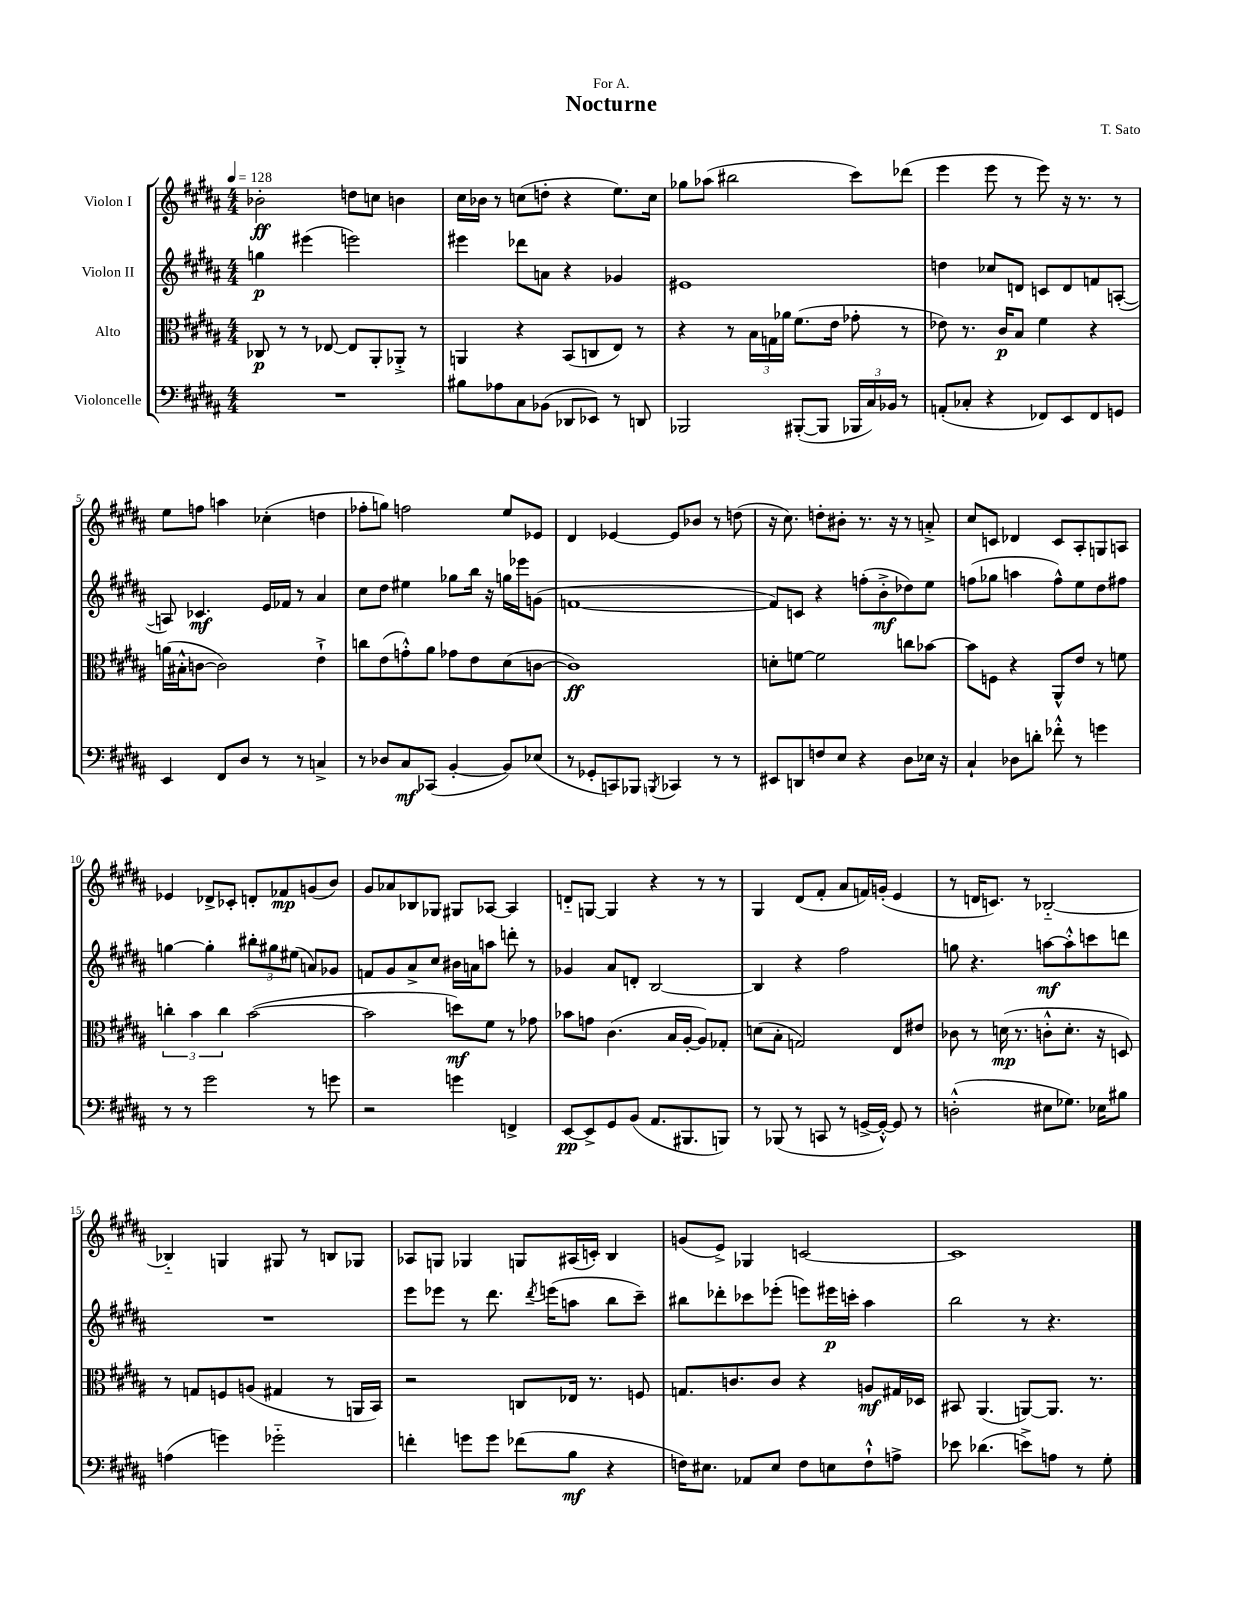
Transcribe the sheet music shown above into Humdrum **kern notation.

**kern	**kern	**kern	**kern
*staff4	*staff3	*staff2	*staff1
*clefF4	*clefC3	*clefG2	*clefG2
*k[f#c#g#d#a#]	*k[f#c#g#d#a#]	*k[f#c#g#d#a#]	*k[f#c#g#d#a#]
*M4/4	*M4/4	*M4/4	*M4/4
*MM128	*MM128	*MM128	*MM128
1r	8C-/	4gg\	2b-'\
.	8r	.	.
.	8r	(4eee#\	.
.	[8E-/	.	.
.	8E-/]L	2eee\)	8dd\L
.	8AA#'/	.	8cc\J
.	8AA-'^/J	.	4b\
.	8r	.	.
=	=	=	=
8B#\L	4AA/	4eee#\	16cc#\LL
.	.	.	16b-\JJ
8A-\	.	.	8r
8C#\	4r	8ddd-\L	(8cc\L
(8BB-\J	.	8a\J	8dd'\J
8DD-/L	(8BB/L	4r	4r
8EE-/J)	8C/	.	.
8r	8E/J)	4g-/	8.ee\L)
8DD/	8r	.	.
.	.	.	16cc\Jk
=	=	=	=
2BBB-/	4r	1e#	8gg-\L
.	.	.	(8aa-\J
.	8r	.	2bb#\
.	24B\LL	.	.
.	24G\	.	.
.	24a-\JJ	.	.
([8BBB#'/L	(8.f#\L	.	.
8BBB#/]J	.	.	.
.	16e\Jk	.	.
24BBB-/LL	8g-'\	.	8ccc#\L)
24C#/)	.	.	.
24BB-/JJ	.	.	.
8r	8r	.	(8ddd-\J
=	=	=	=
(8AA'/L	8e-\)	4dd\	4eee\
8C-'/J	8.r	.	.
4r	.	8cc-/L	8eee\
.	16c#/LK	.	.
.	8B/J	8d/J	8r
8FF-/L)	4f#\	8c/L	8eee\)
8EE/	.	8d/	16r
.	.	.	8.r
8FF-/	4r	8f/	.
8GG/J	.	([8A'/J	8r
=	=	=	=
4EE/	(16a\LL	8A/])	8ee\L
.	16B#'^^\J	.	.
.	[8c\J	4.c-/	8ff\J
8FF#/L	2c\])	.	4aa\
8D#/J	.	.	.
8r	.	16e/LL	(4cc-'\
.	.	16f-/JJ	.
8r	.	8r	.
4C^/	4e`^\	4a#/	4dd\
=	=	=	=
8r	8cc\L	8cc#\L	8ff-'\L
8D-/L	(8e\	8dd#\J	8gg\J)
8C#/	8g'^^\)	4ee#\	2ff\
(8CC-/J	8a#\J	.	.
[4BB'/	8g-\L	8gg-\L	.
.	8e\	16bb\Jk	.
.	.	16r	.
8BB/]L)	(8d#\	16gg\LL	8ee/L
.	.	16eee-\J	.
(8E-/J	[8c\J	(8g\J	8e-/J
=	=	=	=
8r	1c])	[1f	4d#/
8GG-'/L	.	.	.
8CC/)	.	.	[4e-/
8BBB-/J	.	.	.
8qBBB/	.	.	.
4CC-/	.	.	8e-/]L
.	.	.	8b-/J
8r	.	.	8r
8r	.	.	(8dd\
=	=	=	=
8EE#/L	8d'\L	8f/]L)	16r
.	.	.	8.cc#\)
8DD/	[8f\J	8c/J	.
8F/	2f\]	4r	8dd'\L
8E/J	.	.	8b#'\J
4r	.	(8ff'\L	8.r
.	.	8b'^\	.
.	.	.	16r
8D#\L	8cc\L	8dd-\)	8r
16E-\Jk	[8b-\J	8ee\J	8a'^/
16r	.	.	.
=	=	=	=
4C#`/	8b-\]L	(8ff\L	8cc#/L
.	8F\J	8gg-\J	8c/J
8D-\L	4r	4aa\	4d-/
8d'\J	.	.	.
8f-'^^\	8AA#^^/L	8ff^^\L)	8c/L
8r	8e/J	8ee\	8A#'/
4g\	8r	8dd#\	8G/
.	8f\	8ff#\J	8A/J
=	=	=	=
8r	6cc'\	[4gg\	4e-/
8r	.	.	.
.	6b\	.	.
2g#\	.	4gg'\]	8d-^/L
.	6cc\	.	.
.	.	.	8c-'/J
.	([2b\	12bb#'\L	8d'/L
.	.	12gg#\	.
.	.	.	8f-/
.	.	(12ee#\J	.
8r	.	8a/L)	(8g/
8g\	.	8g-/J	8b/J)
=	=	=	=
2r	2b\]	8f/L	8g#/L
.	.	8g#/	8a-/
.	.	8a#^/	8B-/
.	.	8cc#/J	8G-/J
4g\	8dd\L)	16b#\LL	8G#/L
.	.	16a\J	.
.	8f#\J	8aa\J	[8A-/J
4FF^/	8r	8ddd'\	4A-/]
.	8g-\	8r	.
=	=	=	=
[8EE/L	8b-\L	4g-/	8d'~/L
8EE^/]	8g\J	.	[8G/J
8GG#/	(4.c#\	8a#/L	4G/]
(8BB/J	.	8d'/J	.
8.AA#/L	.	[2B/	4r
.	16B/LL	.	.
8.BBB#/	[16A#'/JJ	.	.
.	8A#/]L)	.	8r
8BBB/J)	8G-'/J	.	8r
=	=	=	=
8r	(8d\L	4B/]	4G#/
(8BBB-/	8B'\J	.	.
8r	2G/)	4r	(8d#/L
8CC/	.	.	8f#'/J
8r	.	2ff#\	8a#/L
[16GG^/LL	.	.	16f/L)
16GG'^^/_JJ)	.	.	(16g'/JJ
8GG/]	8E/L	.	4e/
8r	8e#/J	.	.
=	=	=	=
(2D'^^\	8c-\	8gg\	8r
.	8r	4.r	16d/LK
.	.	.	8.c/J)
.	(16d\	.	.
.	8.r	.	.
.	.	.	8r
8E#\L	8c'^^\L	[8aa\L	[2B-'~/
8.G-\J)	8.d'\J	8aa'^^\]	.
.	.	8ccc\	.
16E-\LK	16r	.	.
8B#\J	8D/)	8ddd\J	.
=	=	=	=
(4A\	8r	1r	4B-'~/]
.	8G/L	.	.
4g\)	8F/	.	4G/
.	(8A/J	.	.
2g-'~\	4G#/	.	8G#/
.	.	.	8r
.	8r	.	8B/L
.	16AA/LL	.	8G-/J
.	16BB/JJ)	.	.
=	=	=	=
4f'\	2r	8eee\L	8A-/L
.	.	8eee-\J	8G/J
8g\L	.	8r	4G-/
8g\J	.	8.ddd#\	.
(8f-\L	8C/L	.	8G/L
.	.	8qddd#/	.
.	.	(16eee\LK	.
8B\J	16E-/Jk	8aa\J	(16A#/L
.	8.r	.	16c'/JJ)
4r	.	8bb\L	4B/
.	8F/	8ccc#~\J)	.
=	=	=	=
16F\LK)	8.G/L	8bb#\L	(8g/L
8.E#\J	.	.	.
.	.	8ddd-'\	8e^/J)
.	8.c/	.	.
8AA-/L	.	8ccc-\	4G-/
8E#/J	8c/J	(8eee-'\J	.
8F\L	4r	8eee\L)	[2c/
8E\	.	16eee#\L	.
.	.	16ccc'\JJ	.
8F`^^\	8A/L	4aa#\	.
8A^\J	16G#/L	.	.
.	16D-/JJ	.	.
=	=	=	=
8e-\	8BB#/	2bb\	1c]
(4.d-\	(4.AA#/	.	.
8e^\L)	[8AA/L)	8r	.
8A\J	8.AA/]J	4.r	.
8r	.	.	.
.	8.r	.	.
8G#'\	.	.	.
==	==	==	==
*-	*-	*-	*-
